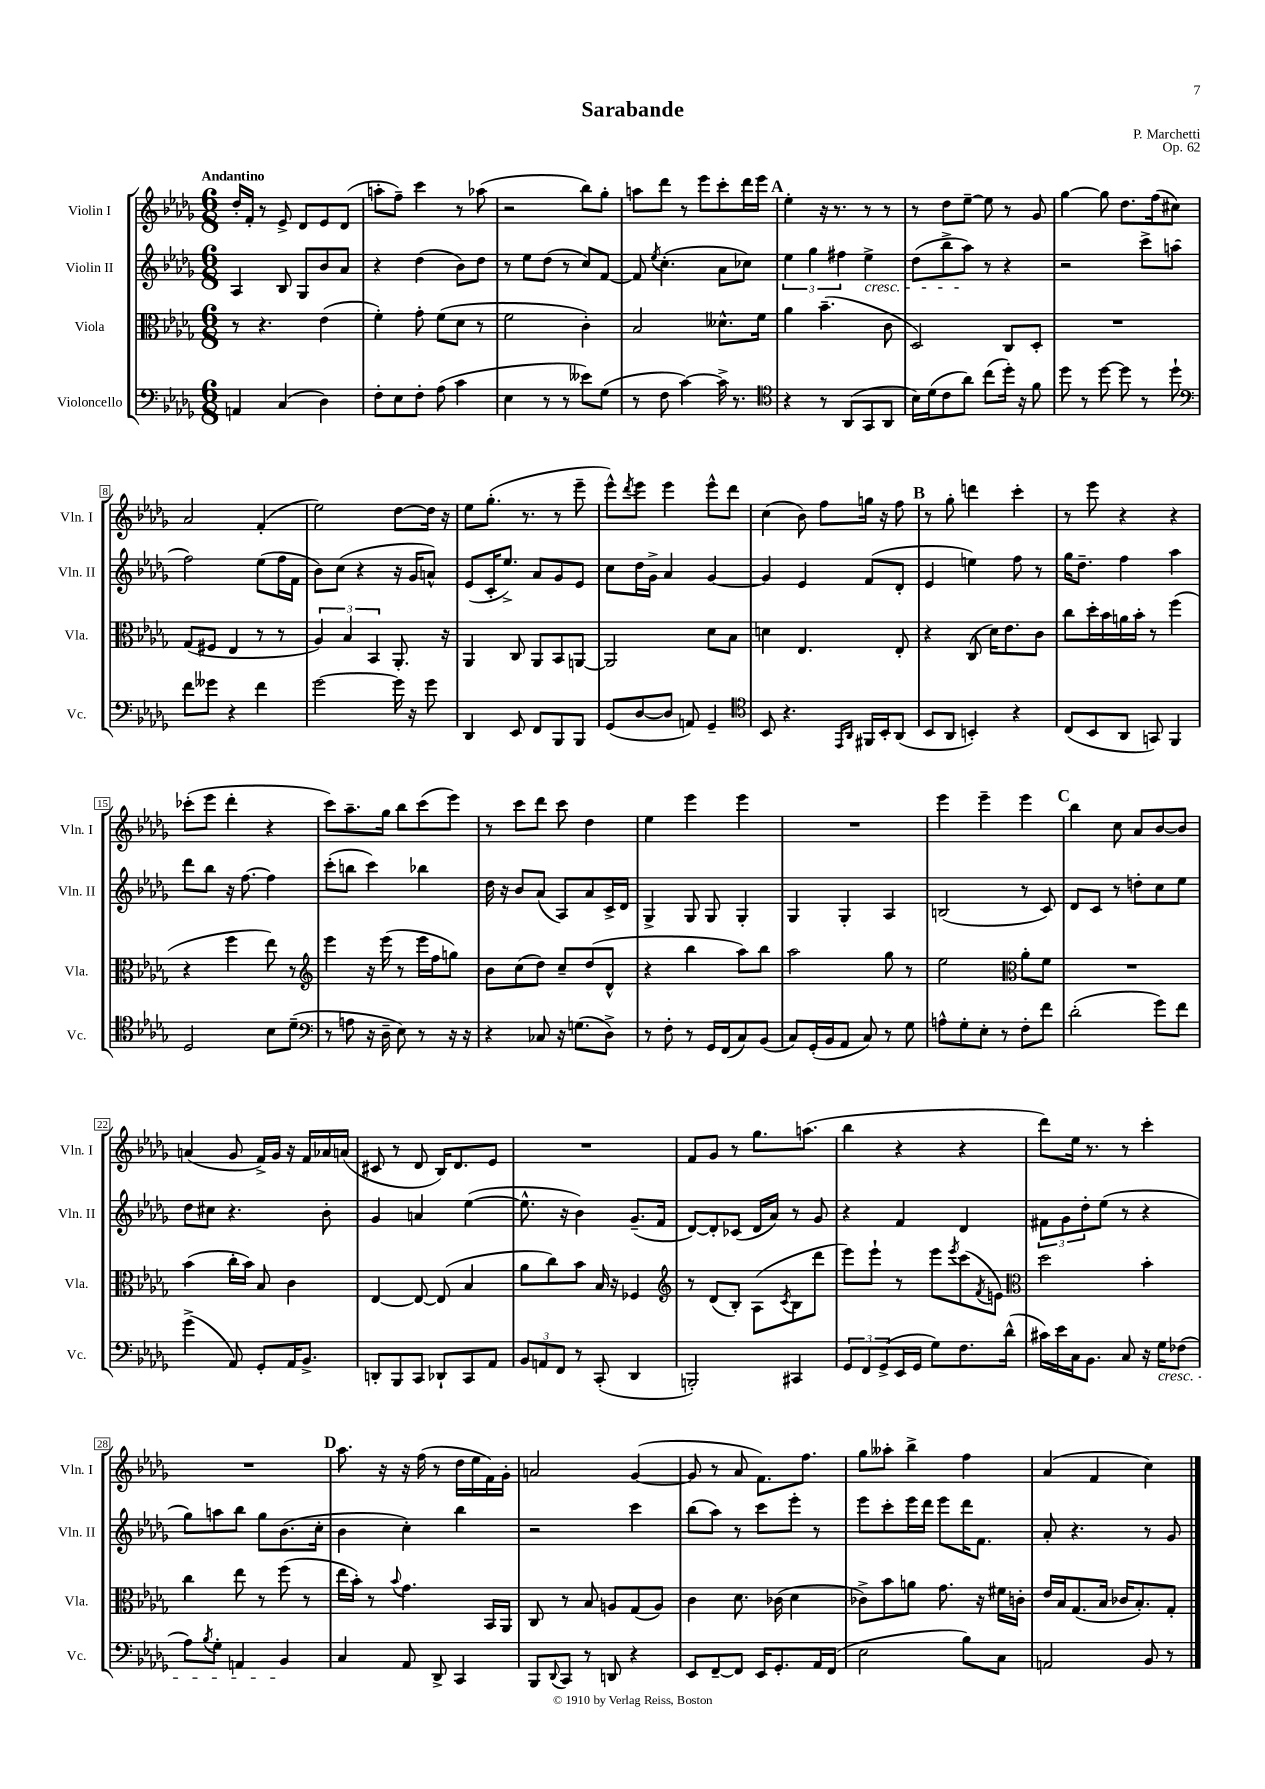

**kern	**kern	**kern	**kern
*staff4	*staff3	*staff2	*staff1
*clefF4	*clefC3	*clefG2	*clefG2
*k[b-e-a-d-g-]	*k[b-e-a-d-g-]	*k[b-e-a-d-g-]	*k[b-e-a-d-g-]
*M6/8	*M6/8	*M6/8	*M6/8
4AA/	8r	4A-/	16dd-'/LL
.	.	.	16f'/JJ
.	4.r	.	8r
(4C/	.	8B-/	8e-^/
.	.	8G-/L	8d-/L
4D-\)	(4e-\	8b-/	8e-/
.	.	8a-/J	(8d-/J
=	=	=	=
8F'\L	4f'\)	4r	8aa'\L
8E-\	.	.	8ff~\J)
8F'\J	8g-'\	(4dd-\	4ccc\
(8A-\	(8f\L	.	.
4c\	8d-\J	8b-\L)	8r
.	8r	8dd-\J	(8aa-\
=	=	=	=
4E-\	2f\	8r	2r
.	.	8ee-\L	.
8r	.	(8dd-\J	.
8r	.	8r	.
8e--\L)	4c'\)	8cc/L)	8bb-\L)
(8G-\J	.	[8f/J	8gg-'\J
=	=	=	=
8r	2B-/	8f/]	8aa\L
.	.	8qee-/	.
8F\	.	(4.cc'\	8ddd-\J
[4c\)	.	.	8r
.	.	.	8eee-\L
16c^\]	8.d--^^\L	8a-\L	8ccc'\
8.r	.	.	.
.	.	8cc-\J)	16ddd-\L
.	16f\Jk	.	16eee-\JJ
=	=	=	=
*clefC4	*	*	*
4r	4a-\	6ee-\	4ee-'\
.	.	6gg-\	.
8r	(4.b-~\	.	16r
.	.	.	8.r
.	.	6ff#\	.
(8AA-/L	.	.	.
8GG-/	.	4ee-^\	8r
8AA-/J	8c\	.	8r
=	=	=	=
16B-\LL)	2D-/)	(8dd-\L	8r
(16d-\J	.	.	.
8c\	.	8bb-^\	8dd-\L
8a-\J)	.	8aa-\J)	[8ee-~\J
(8cc\L	.	8r	8ee-\]
16dd-'\Jk)	8C/L	4r	8r
16r	.	.	.
8f\	8D-'/J	.	8g-/
=	=	=	=
8dd-\	2.r	2r	[4gg-\
8r	.	.	.
[8dd-\	.	.	8gg-\]
8dd-\]	.	.	8.dd-\L
8r	.	8ccc^\L	.
.	.	.	(16ff\k
8dd-`\	.	(8aa\J	8cc#\J)
=	=	=	=
*clefF4	*	*	*
8f\L	(8G-/L	2ff\)	2a-/
8g--\J	8F#/J	.	.
4r	4E-/	.	.
4f\	8r	(8ee-\L	(4f'/
.	8r	16ff\L	.
.	.	16f\JJ	.
=	=	=	=
[2g-\	6A-/)	8b-\L)	2ee-\)
.	.	(8cc\J	.
.	6B-/	.	.
.	.	4r	.
.	6BB-/	.	.
16g-\]	8.AA-'/	16r	[8dd-\L
16r	.	16g-/LK	.
8g-\	.	8a^^/J)	16dd-\]Jk
.	16r	.	16r
=	=	=	=
4DD-/	4AA-/	(8e-/L	8ee-\L
.	.	16c'/K	(8.gg-'\J
.	.	8.ee-^/J)	.
8EE-/	8C/	.	.
.	.	.	8.r
8FF/L	8AA-/L	8a-/L	.
8BBB-/	8BB-/	8g-/	8r
8BBB-/J	[8AA/J	8e-/J	8eee-~\
=	=	=	=
(8GG-/L	2AA/]	8cc\L	8eee-^^\L)
.	.	.	8qddd-/
[8D-/	.	16dd-\L	8eee-\J
.	.	16g-^\JJ	.
8D-/]J	.	4a-/	4eee-\
8AA/)	.	.	.
4GG-~/	8d-\L	[4g-/	8eee-^^\L
.	8B-\J	.	8ddd-\J
=	=	=	=
*clefC4	*	*	*
8BB-/	4d\	4g-/]	(4cc\
4.r	.	.	.
.	4.E-/	4e-/	8b-\)
.	.	.	8ff\L
16qqEE-/LL	.	.	.
16qqAA-/JJ	.	.	.
16FF#/LL	.	(8f/L	16gg\Jk
16BB-'/J	.	.	16r
(8AA-/J	8E-'/	8d-'/J	8ff\
=	=	=	=
8BB-/L	4r	4e-/	8r
8AA-/J	.	.	8gg-'\
4BB'/)	(8C/	4ee\)	4ddd\
.	16d-\LK)	.	.
.	8.e-\	.	.
4r	.	8ff\	4ccc'\
.	8c\J	8r	.
=	=	=	=
(8C/L	8cc\L	16gg-\LK	8r
.	.	8.dd-~\J	.
8BB-/	16dd-'\L	.	8eee-\
.	16b-\	.	.
8AA-/J	16a\	4ff\	4r
.	16b-'\JJ	.	.
8GG/)	8r	.	.
4FF/	(4ff\	4aa-\	4r
=	=	=	=
2D-/	4r	8ddd-\L	(8ccc-'\L
.	.	8bb-\J	8eee-\J
.	4ff\	16r	4ddd-'\
.	.	[8.ff\	.
8B-\L	8ee-\)	4ff\]	4r
(8d-~\J	8r	.	.
=	=	=	=
*clefF4	*clefG2	*	*
8r	4eee-\	(8ccc'\L	8ccc\L)
8A\	.	8bb\J	8.aa-~\
16r	16r	4ccc\)	.
16D-~\	(16eee-\	.	16gg-\Jk
8E-\)	8r	.	8bb-\L
8r	16eee-\LL	4bb-\	(8ccc\
.	16ff\J	.	.
16r	8gg\J)	.	8eee-\J)
16r	.	.	.
=	=	=	=
4r	8b-\L	16dd-\	8r
.	.	16r	.
.	(8cc\	8b-/L	8ccc\L
8C-/	8dd-\J)	(8a-/J	8ddd-\J
16r	8cc~/L	8A-/L)	8ccc\
(8.G\L	.	.	.
.	(8dd-/	8a-/	4dd-\
8D-^\J)	8d-^^/J	16c^/L	.
.	.	16d-/JJ	.
=	=	=	=
8r	4r	4G-^/	4ee-\
8F'\	.	.	.
8r	4bb-\	8G-/	4eee-\
16GG-/LL	.	8G-/	.
(16FF/J	.	.	.
8C/)	8aa-\L)	4G-'/	4eee-\
(8BB-/J	8bb-\J	.	.
=	=	=	=
8C/L)	2aa-\	4G-/	2.r
(16GG-'/L	.	.	.
16BB-/J	.	.	.
8AA-/J	.	4G-'/	.
8C/)	.	.	.
8r	8gg-\	4A-/	.
8G-\	8r	.	.
=	=	=	=
8A^^\L	2ee-\	(2B/	4eee-\
8G-'\	.	.	.
8E-'\J	.	.	4eee-~\
8r	.	.	.
*	*clefC3	*	*
8F'\L	8a-'\L	8r	4eee-\
8f\J	8f\J	8c/)	.
=	=	=	=
(2d-'\	2.r	8d-/L	4bb-\
.	.	8c/J	.
.	.	8r	8cc\
.	.	8dd'\L	8a-/L
8g-\L)	.	8cc\	[8b-/
8f\J	.	8ee-\J	8b-/]J
=	=	=	=
(4g-^\	(4b-\	8dd-\L	(4a/
.	.	8cc#\J	.
8AA-/)	16cc'\LL	4.r	8g-/
.	16b-\JJ)	.	.
8GG-'/L	8B-/	.	16f^/LL)
.	.	.	16g-/JJ
16AA-/K	4c\	.	16r
8.BB-^/J	.	.	16f/LL
.	.	8b-'\	16a-/
.	.	.	(16a/JJ
=	=	=	=
8DD'/L	[4E-/	4g-/	8c#/
8BBB-/	.	.	8r
8CC/J	8E-/_	4a/	8d-/
8DD-`/L	(8E-/]	.	16B-/LK)
.	.	.	8.d-/
8CC/	4B-/	([4ee-\	.
8AA-/J	.	.	8e-/J
=	=	=	=
12BB-/L	8a-\L	8.ee-^^\]	2.r
12AA/	.	.	.
.	8cc\)	.	.
12FF/J	.	.	.
.	.	16r	.
8r	8b-\J	4b-\)	.
(8CC'/	16B-/	.	.
.	16r	.	.
4DD-/	4F-/	(8.g-~/L	.
.	.	16f/Jk	.
=	=	=	=
*	*clefG2	*	*
2BBB'/)	8r	[8d-/L)	8f/L
.	(8d-/L	8d-'/]	8g-/J
.	8B-'/J)	(8c-/J	8r
.	(8A-\L	16d-/LL	8.gg-\L
.	.	16a-/JJ)	.
.	8qc/	.	.
4CC#/	8B-\	8r	.
.	.	.	(8.aa\J
.	8ddd-\J	8g-/	.
=	=	=	=
12GG-/L	8eee-\L)	4r	4bb-\
12FF/	.	.	.
.	8eee-`\J	.	.
(12GG-^/	.	.	.
16EE-/L	8r	4f/	4r
16GG-/JJ	.	.	.
8G-\L)	8eee-\L	.	.
.	8qeee-/	.	.
8.F\	(8ccc\	4d-/	4r
.	8qf/	.	.
.	8e\J)	.	.
(16d-^^\Jk	.	.	.
=	=	=	=
*	*clefC3	*	*
16c#\LL)	2dd-\	12f#\L	8ddd-\L)
16e-\	.	.	.
.	.	12g-\	.
16C\J	.	.	16ee-\Jk
.	.	12dd-'\	.
8.BB-\J	.	.	8.r
.	.	(8ee-\J	.
8C/	.	8r	8r
16r	4b-'\	4r	4ccc'\
16G-\LK	.	.	.
(8F-\J	.	.	.
=	=	=	=
8A-\L)	4cc\	8gg-\L)	2.r
8qB-/	.	.	.
8G-'\J	.	8aa\	.
4AA/	8ee-\	8bb-\J	.
.	8r	8gg-\L	.
4BB-/	(8ff\	(8.b-\	.
.	8r	.	.
.	.	16cc'\Jk	.
=	=	=	=
4C/	16ee-\LL	4b-\	8.aa-\
.	16b-'\JJ)	.	.
.	8r	.	.
.	.	.	16r
.	8qqb-/	.	.
8AA-/	4.g-\	4cc'\)	16r
.	.	.	(16ff\
8DD-^/	.	.	8r
4CC/	.	4bb-\	16dd-\LL
.	.	.	16ee-\
.	16BB-/LL	.	16f\)
.	16AA-/JJ	.	16g-'\JJ
=	=	=	=
8BBB-/L	8C/	2r	2a/
8qqDD-/	.	.	.
8CC/J	8r	.	.
8r	8B-/	.	.
8DD/	8A/L	.	.
4r	(8G-/	4ccc\	([4g-/
.	8A/J)	.	.
=	=	=	=
8EE-/L	4c\	(8bb-\L	8g-/]
[8FF~/	.	8aa-\J)	8r
8FF/]J	8.d-\	8r	8a-/
16EE-/LK	.	8ccc\L	8.f\L)
8.GG-'/	(16c-\	.	.
.	4d-\	8eee-'\J	.
.	.	.	8.ff\J
16AA-/L	.	8r	.
(16FF/JJ	.	.	.
=	=	=	=
2E-\	8c-^\L)	8eee-\L	8gg-\L
.	8b-\	8ccc'\	8aa--'\J
.	8a\J	16eee-\L	4bb-^\
.	.	16ddd-\JJ	.
.	8.g-\	8eee-\L	.
8B-\L)	.	16ddd-\K	4ff\
.	16r	8.f\J	.
8C\J	16f#\LL	.	.
.	16c'\JJ	.	.
=	=	=	=
2AA/	16e-/LL	8a-'/	(4a-/
.	16B-/J	.	.
.	(8.G-/	4.r	.
.	.	.	4f/
.	16B-/Jk	.	.
.	16c-/LK	.	.
.	8.B-'/)	.	.
8BB-/	.	8r	4cc\)
8r	8G-'/J	8g-/	.
==	==	==	==
*-	*-	*-	*-
